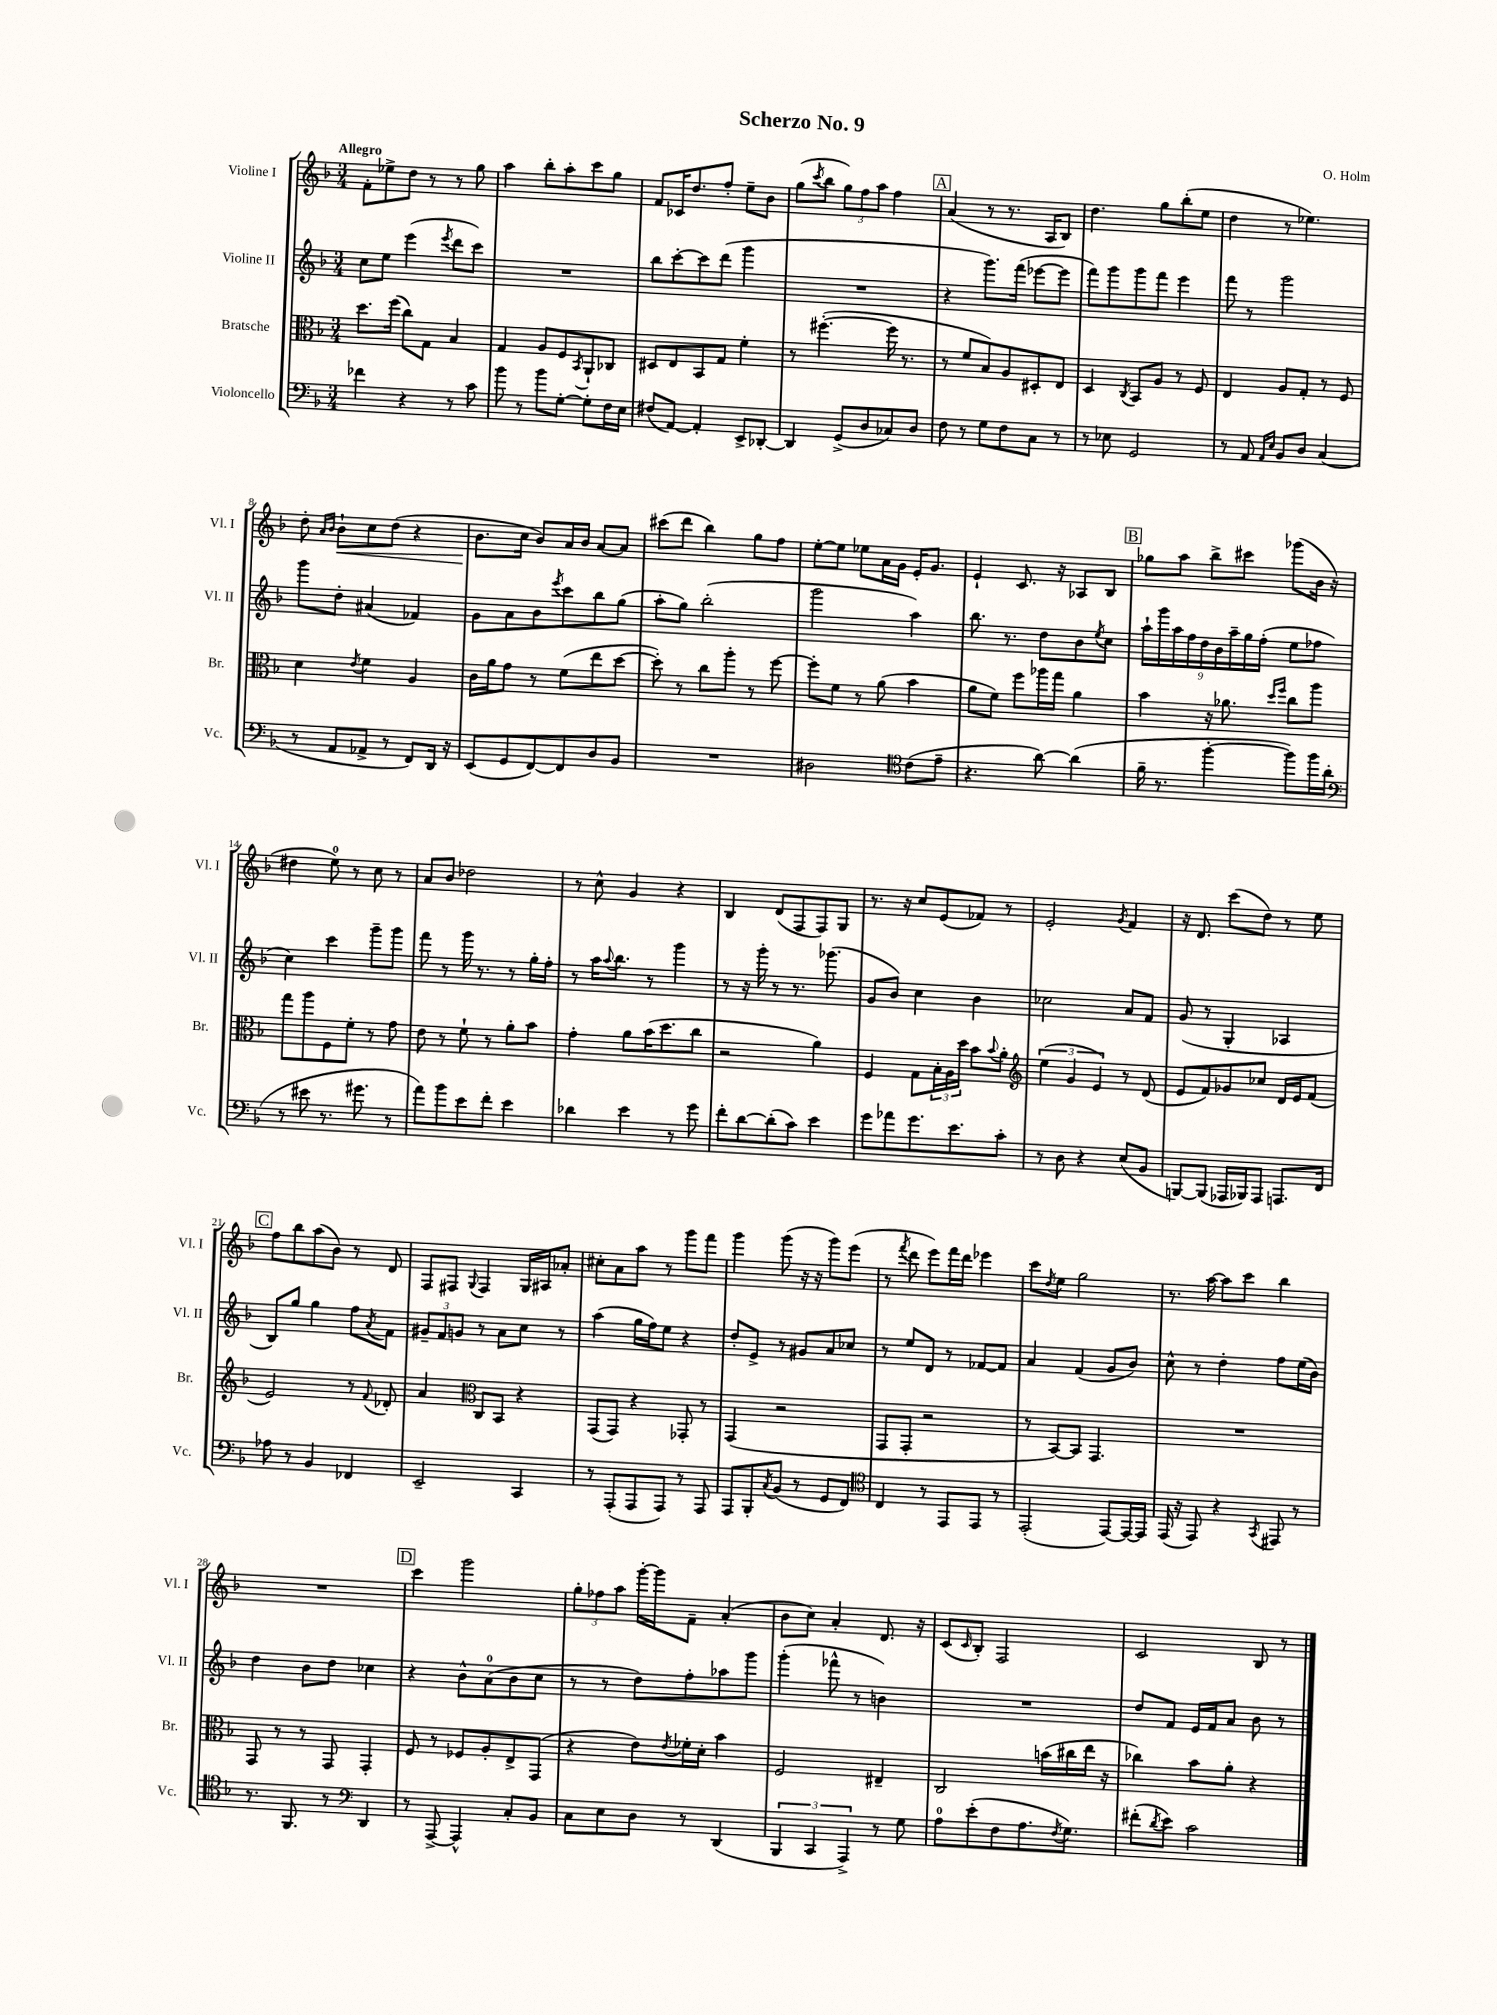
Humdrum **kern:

**kern	**kern	**kern	**kern
*staff4	*staff3	*staff2	*staff1
*clefF4	*clefC3	*clefG2	*clefG2
*k[b-]	*k[b-]	*k[b-]	*k[b-]
*M3/4	*M3/4	*M3/4	*M3/4
4f-	8.dd	8cc	8f'
.	.	8ee	8ee-^
.	(16ff	.	.
4r	8cc)	(4eee	8dd
.	8G	.	8r
.	.	8qeee	.
8r	4B-	8ddd	8r
8c	.	8ccc)	8gg
=	=	=	=
8b-	4G	2.r	4aa
8r	.	.	.
8b-	8A	.	8bb-'
[8G'	8F	.	8aa'
.	8qBB-	.	.
8G']	8AA`	.	8ccc
16F	8C-	.	8gg
16E	.	.	.
=	=	=	=
(8F#	8D#	8bb-	8f
[8AA)	8E	[8ccc'	16c-
.	.	.	8.dd
4AA']	8BB-	8ccc]	.
.	8G	(8ddd	8ff'
8EE^	4f'	4ggg	8ee~
[8DD-'	.	.	8b-
=	=	=	=
4DD-]	8r	2.r	(8gg
.	.	.	8qccc
.	([4.ff#'	.	8bb-
(8GG^	.	.	12gg)
.	.	.	12ff
8D	.	.	.
.	.	.	12aa
8C-)	16ff#]	.	4ff
.	8.r	.	.
8D	.	.	.
=	=	=	=
8F	8r	4r	(4a
8r	8f	.	.
8G	8B-)	8.ggg)	8r
8F	8A	.	8.r
.	.	(16fff	.
8C	8D#'	[8eee-	.
.	.	.	16A
8r	8E	8eee-]	8B-)
=	=	=	=
8r	4D	8fff)	4.dd
8E-	.	8ggg	.
.	8qC	.	.
2GG	8BB-	8ggg	.
.	8A	8fff	8gg
.	8r	4eee	(8bb-'
.	8F	.	8ee
=	=	=	=
8r	4E	8fff	4dd
8AA	.	8r	.
16qqAA	.	.	.
16qqE	.	.	.
8BB-	8A	2ggg	8r
8D	8G'	.	4.ee-)
(4C	8r	.	.
.	8F	.	.
=	=	=	=
8r	4d	8ggg	8dd'
.	.	.	16qqa
.	.	.	16qqb-
8AA	.	8dd'	8b-`
.	8qe	.	.
8AA-^	4f	(4a#	8cc
8r	.	.	(8dd
8FF)	4A	4f-)	4r
16DD	.	.	.
16r	.	.	.
=	=	=	=
(8EE	16c	8g	8.b-
.	16a	.	.
8GG	8g	8a	.
.	.	.	16cc
[8FF)	8r	8b-	8b-)
.	.	8qeee	.
8FF]	(8f	8ccc	16a
.	.	.	16b-
8D	8ee	8bb-	[8a
8BB-	[8dd	(8gg	8a]
=	=	=	=
2.r	8dd'])	8aa'	(8ccc#
.	8r	8gg)	8ddd
.	8cc	(2bb-'	4bb-)
.	8aa'	.	.
.	8r	.	8gg
.	[8ff	.	8ff
=	=	=	=
2D#	8ff']	2ggg	[8ee'
.	8f	.	8ee]
.	8r	.	8ee-
.	(8a	.	16a
.	.	.	16g
*clefC4	*	*	*
(8c	4b-	4aa)	16e'
.	.	.	8.g
8e~	.	.	.
=	=	=	=
4.r	8a	8.bb-	4e`
.	8f)	.	.
.	.	8.r	.
.	8ff	.	8.c
[8a)	16aa-	8dd	.
.	16gg	.	16r
(4a]	4a	8b-	8A-
.	.	8qee	.
.	.	8cc	8B-
=	=	=	=
16f~	4b-	18aa`	8gg-
.	.	18ggg	.
8.r	.	.	.
.	.	18aa	.
.	.	.	8aa
.	.	18ff	.
.	.	18dd	.
[4ff'	16r	.	8bb-^
.	.	18b-	.
.	8.a-	.	.
.	.	18aa~	.
.	.	.	8ccc#
.	.	18gg	.
.	.	(18ff'	.
.	16qqdd	.	.
.	16qqff	.	.
8ff])	8cc	8ee	(8ggg-
16ff	8aa	8ff-	16b-
(16a	.	.	16r
=	=	=	=
*clefF4	*	*	*
8r	8gg	4cc)	4dd#
8e#	8aa	.	.
8.r	8F	4ccc	8ee)
.	8f'	.	8r
8.g#	.	.	.
.	8r	8ggg~	8cc
8r	8g	8ggg	8r
=	=	=	=
8a)	8e	8fff	8a
8b-	8r	8r	8b-
8e	8f`	16ggg	2dd-
.	.	8.r	.
8f'	8r	.	.
4e	8a'	8r	.
.	8b-	16gg'	.
.	.	16ff'	.
=	=	=	=
4d-	4g'	8r	8r
.	.	16aa	8cc^^
.	.	8qqaa	.
.	.	8.bb-	.
4e	8a	.	4g
.	(16b-	8r	.
.	8.dd	.	.
8r	.	4ggg	4r
8g	8cc	.	.
=	=	=	=
8f'	2r	8r	4B-
[8d	.	16r	.
.	.	16ggg'	.
(8d']	.	8r	(8d
8c)	.	8.r	8F
4e	4a)	.	8F)
.	.	(8.ggg-	.
.	.	.	8G
=	=	=	=
8g	4F	8g	8.r
8a-	.	8b-)	.
.	.	.	16r
8.g	8G	4cc	8cc
.	24B-'	.	(8e
.	24A	.	.
8.e	.	.	.
.	24dd	.	.
.	8b-	4b-	8f-)
.	8qqb-	.	.
8c'	8a'	.	8r
=	=	=	=
*	*clefG2	*	*
8r	(6ee	2cc-	2e'
8D	.	.	.
.	6g	.	.
4r	.	.	.
.	6e)	.	.
.	.	.	8qg
(8E	8r	8a	4f
8BB-	(8d	8f	.
=	=	=	=
[8BBB)	8e	(8g	16r
.	.	.	8.d
(8BBB]	8f)	8r	.
16AAA-	8g-	4G'	(8ccc
16BBB-)	.	.	.
8AAA-	8cc-	.	8dd)
8.AAA	16d	4A-	8r
.	16e	.	.
.	(8f	.	8ee
16FF	.	.	.
=	=	=	=
8A-	2e)	8B-)	8ff
8r	.	8gg	8bb-
4BB-	.	4gg	(8aa
.	.	.	8b-)
4FF-	8r	8ff	8r
.	8qqf	8qa	.
.	8d-'	8f	8d
=	=	=	=
2EE~	4a	12g#~	8F
.	.	12f	.
.	.	.	8F#
.	.	12g	.
*	*clefC3	*	*
.	.	.	8qqG
.	8C	8r	4F#
.	8BB-	8a	.
4CC	4r	8cc	16G
.	.	.	16A#
.	.	8r	8a-'
=	=	=	=
8r	(8GG	(4aa	8cc#'
(8AAA'	8GG)	.	8a
8AAA	4r	16gg	8aa
.	.	16ff)	.
8AAA)	.	8ee	8r
8r	8GG-'	4r	8ggg
8AAA	8r	.	8fff
=	=	=	=
8AAA	(4GG	8dd'	4ggg
8BBB-'	.	8e^	.
8qC	.	.	.
(8BB-	2r	8r	(8ggg
8r	.	8g#	16r
.	.	.	16r
8GG	.	8a	8ggg)
8FF)	.	8cc-	(8eee
=	=	=	=
*clefC4	*	*	*
4C	8GG	8r	8r
.	.	.	8qfff
.	8GG'	8ee	8ddd
8r	2r	8d	8eee)
8EE	.	8r	16fff
.	.	.	16ddd
8EE	.	[8f-	4eee-
8r	.	8f-]	.
=	=	=	=
(2EE'	8r	4a	8ccc
.	.	.	8qdd
.	[8BB-)	.	8ee
.	8BB-]	(4f	2gg
.	4.GG	.	.
[8EE)	.	8g	.
16EE_	.	8b-)	.
16EE]	.	.	.
=	=	=	=
(16EE	2.r	8cc^^	8.r
16r	.	.	.
8EE)	.	8r	.
.	.	.	[16aa
4r	.	4dd'	8aa]
.	.	.	8ccc
8qGG	.	.	.
8EE#	.	8ff	4bb-
8r	.	(16ee	.
.	.	16b-)	.
=	=	=	=
8.r	8GG	4dd	2.r
.	8r	.	.
8.FF	.	.	.
.	8r	8b-	.
8r	8GG	8dd	.
*clefF4	*	*	*
4DD	4GG'	4cc-	.
=	=	=	=
8r	8F	4r	4ccc
[8AAA^	8r	.	.
4AAA^^]	8F-	8b-^^	2ggg
.	8A'	(8a	.
8C'	8E^	8b-	.
8BB-	(8GG	8cc	.
=	=	=	=
8C	4r	8r	12gg'
.	.	.	12ff-
8E	.	8r	.
.	.	.	12aa
8D	8e)	8dd)	[16ggg'
.	.	.	16ggg]
.	8qe	.	.
8r	16f-'	8ff'	8f~
.	16d'	.	.
(4DD	4b-	8aa-	(4a'
.	.	8ggg	.
=	=	=	=
6BBB-	2F	(4ggg'	8b-
.	.	.	8cc)
6CC	.	.	.
.	.	8fff-^^	4a'
6AAA^)	.	.	.
.	.	8r	.
8r	4E#~	4b)	8.d
8G	.	.	.
.	.	.	16r
=	=	=	=
8A	2C	2.r	(8c
.	.	.	16qqc
(8e'	.	.	8B-')
8F	.	.	2F
8.A	.	.	.
.	(16b	.	.
8qF	.	.	.
8.G)	16cc#	.	.
.	16ee	.	.
.	16r	.	.
=	=	=	=
(8f#'	4cc-)	8dd	2c
8qd	.	.	.
8e)	.	8f	.
2c	8b-	16e	.
.	.	16f	.
.	8a'	8a	.
.	4r	8b-	8B-
.	.	8r	8r
==	==	==	==
*-	*-	*-	*-
